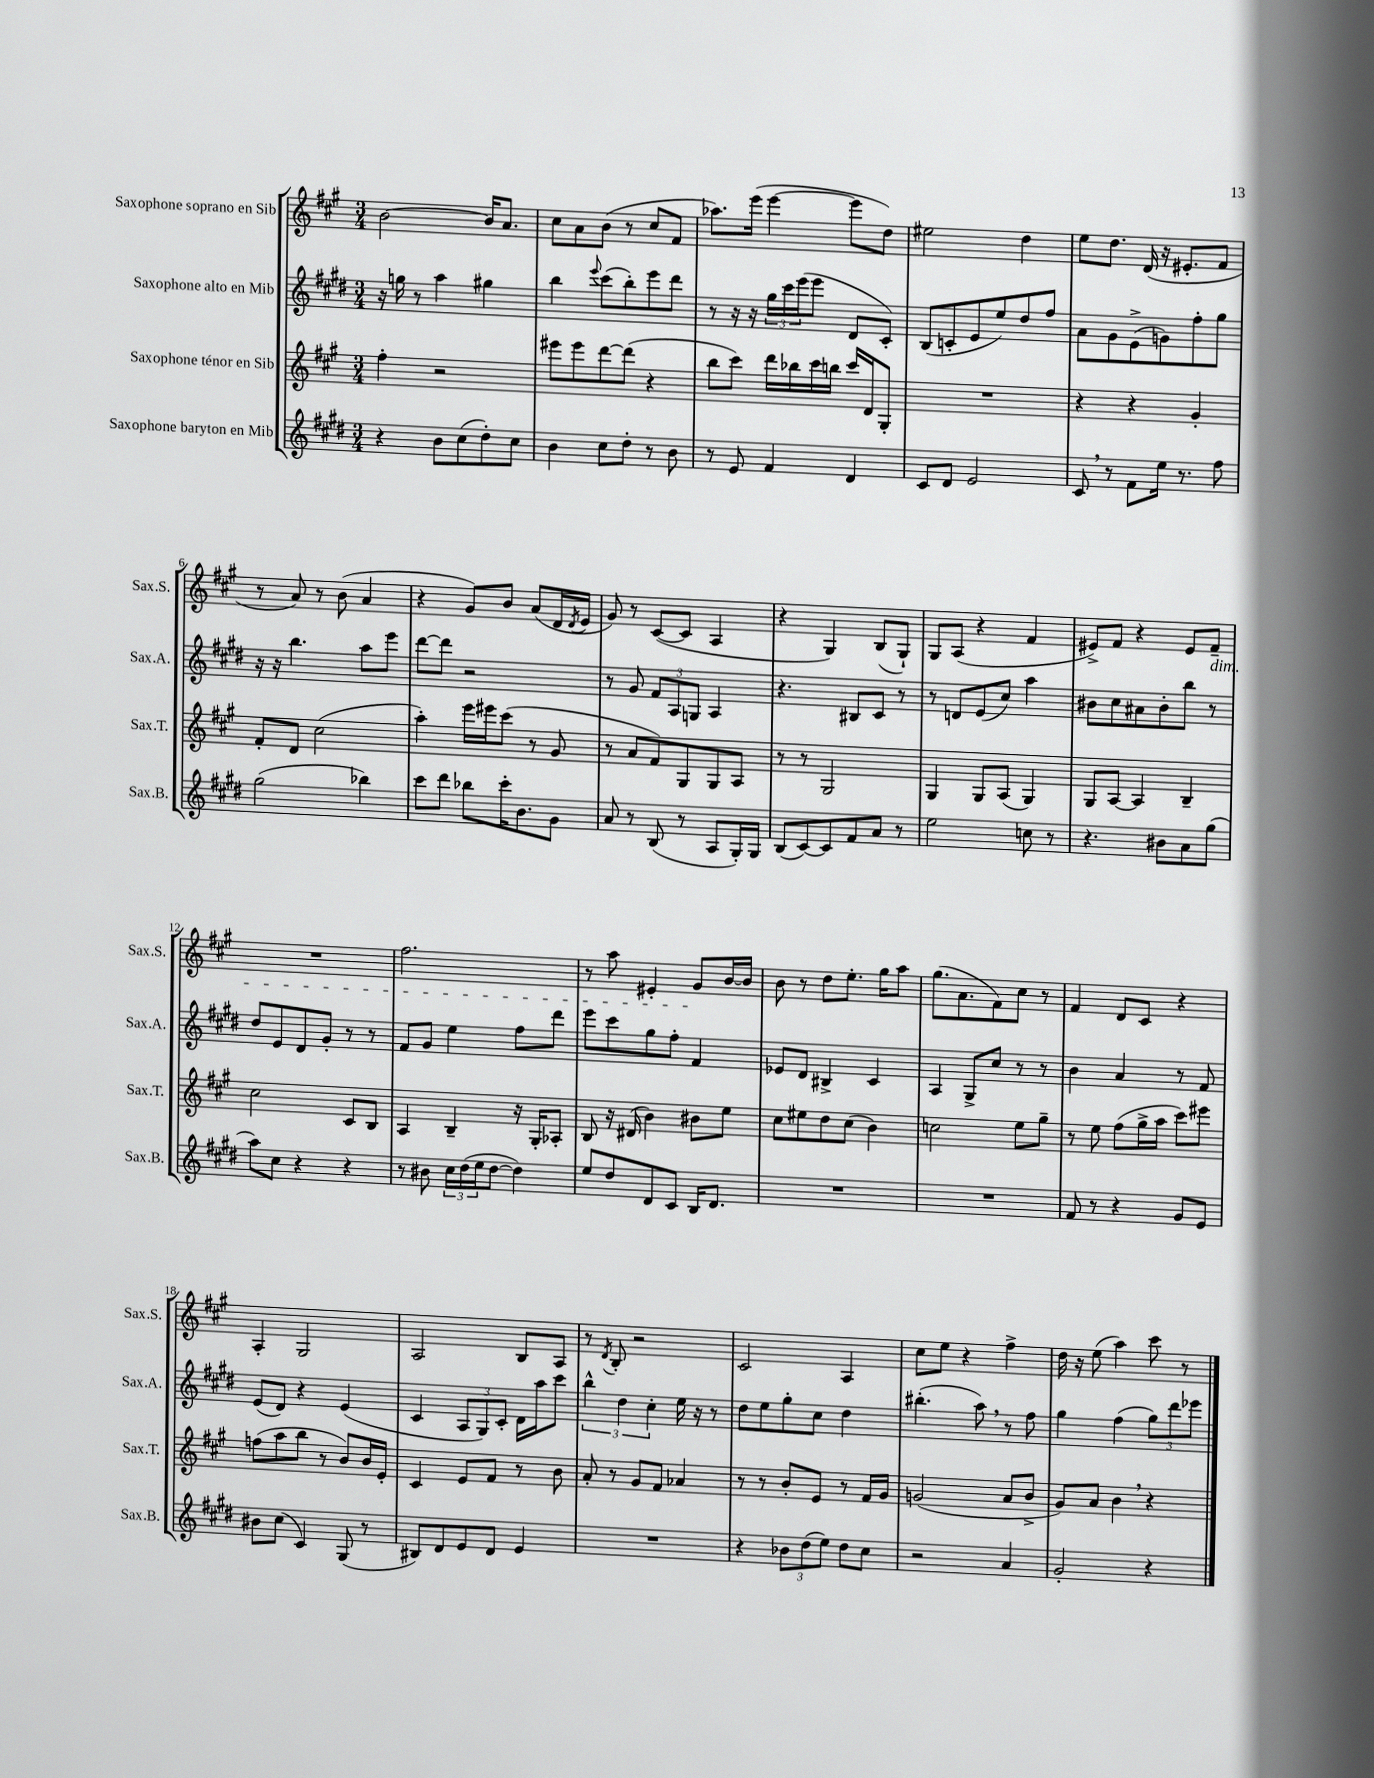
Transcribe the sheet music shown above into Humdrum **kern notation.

**kern	**kern	**kern	**kern
*staff4	*staff3	*staff2	*staff1
*clefG2	*clefG2	*clefG2	*clefG2
*k[f#c#g#d#]	*k[f#c#g#]	*k[f#c#g#d#]	*k[f#c#g#]
*M3/4	*M3/4	*M3/4	*M3/4
4r	4ff#'	16r	[2b
.	.	16gg	.
.	.	8r	.
8b	2r	4aa	.
(8cc#	.	.	.
8dd#')	.	4gg#	16b]
.	.	.	8.a
8cc#	.	.	.
=	=	=	=
4b	8eee#	4bb	8cc#
.	8eee#	.	8a
.	.	8qqeee	.
8cc#	[8ddd	(8ccc#	(8b
8dd#'	(8ddd]	8bb')	8r
8r	4r	8eee	8cc#
8b	.	8ddd#	8f#
=	=	=	=
8r	8bb	8r	8.aa-)
8e	8ccc#)	16r	.
.	.	16r	(16eee
4f#	16ddd	24gg#	[4eee
.	.	24ccc#	.
.	16bb-	.	.
.	.	(24eee	.
.	16ccc#	8eee	.
.	16bb	.	.
4d#	16ccc#	8d#	8eee]
.	16d	.	.
.	8G#'	8c#')	8dd)
=	=	=	=
8c#	2.r	(8B	2ee#
8d#	.	8c'	.
2e	.	8e	.
.	.	8ee)	.
.	.	8dd#	4dd
.	.	8ff#	.
=	=	=	=
8c#	4r	8a	8ee
8r	.	8g#	8.dd
8f#	4r	(8e^	.
.	.	.	(16d
16ee	.	8g)	16r
8.r	.	.	8.e#'
.	4g#'	8ff#'	.
8ff#	.	8gg#	8f#
=	=	=	=
(2gg#	8f#'	16r	8r
.	.	16r	.
.	8d	4.bb	8a)
.	(2cc#	.	8r
.	.	.	(8b
4bb-)	.	8aa	4a
.	.	8eee	.
=	=	=	=
8ccc#	4aa')	[8ddd#	4r
8ddd#	.	8ddd#]	.
8bb-	16eee	2r	8g#)
.	16eee#	.	.
16ccc#'	(8ccc#	.	8b
8.b	.	.	.
.	8r	.	(8a
8g#	8g#	.	16d
.	.	.	8qd
.	.	.	16e
=	=	=	=
8a	8r	8r	8g#)
8r	8a	8g#	8r
(8B	8f#)	12f#	([8c#
.	.	12A	.
8r	8G#	.	8c#]
.	.	12G	.
8A	8G#	4A	4A
16G#')	8A	.	.
16G#	.	.	.
=	=	=	=
(8B	8r	4.r	4r
[8c#)	8r	.	.
8c#]	2G#	.	4G#)
8f#	.	8B#	.
8a	.	8c#	(8B
8r	.	8r	8G#`)
=	=	=	=
2ee	4G#	8r	8G#
.	.	8d	(8A
.	8G#	(8e	4r
.	(8A	8cc#)	.
8cc	4G#)	4aa	4f#
8r	.	.	.
=	=	=	=
4.r	8G#	8b#	8e#^)
.	[8A	8cc#	8f#
.	4A]	8a#	4r
8b#	.	8b#'	.
8a	4B~	8bb	8e#
(8gg#	.	8r	8f#~
=	=	=	=
8aa)	2cc#	8dd#	2.r
8cc#	.	8e	.
4r	.	8d#	.
.	.	8g#'	.
4r	8c#	8r	.
.	8B	8r	.
=	=	=	=
8r	4A	8f#	2.ff#
8b#	.	8g#	.
24cc#	4B~	4ee	.
(24dd#	.	.	.
24ee	.	.	.
[8dd#	.	.	.
4dd#])	16r	8ff#	.
.	16G#'	.	.
.	8A-'	8ddd#	.
=	=	=	=
8ee	8B	8eee	8r
8dd#	16r	8ccc#	8aa
.	(16d#	.	.
8d#	4b)	8gg#	4e#'
8c#	.	8ff#'	.
16B	8b#	4f#	8g#
8.d#	.	.	.
.	8ee	.	[16b
.	.	.	16b]
=	=	=	=
2.r	8cc#	8e-	8b
.	8ee#	8d#	8r
.	8dd	4B#^	8dd
.	(8cc#	.	8.ee'
.	4b)	4c#	.
.	.	.	16gg#
.	.	.	8aa
=	=	=	=
2.r	2cc	4A	(8.gg#
.	.	.	8.a
.	.	8G#^	.
.	.	8cc#	8f#)
.	8ee	8r	8cc#
.	8gg#~	8r	8r
=	=	=	=
8f#	8r	4b	4f#
8r	8ee	.	.
4r	(8ff#	4a	8d
.	16gg#^	.	8c#
.	16aa	.	.
8g#	8ccc#)	8r	4r
8e	8eee#	8f#	.
=	=	=	=
8b#	(8ff	(8e	4A'
(8cc#	8aa	8d#)	.
4c#)	8bb	4r	2G#
.	8r	.	.
(8G#	8b)	(4e	.
8r	16b	.	.
.	16e'	.	.
=	=	=	=
8B#)	4c#	4c#	2A
8d#	.	.	.
8e	8e	12A	.
.	.	12G#)	.
8d#	8f#	.	.
.	.	12c#'	.
4e	8r	16d#	8B
.	.	16aa	.
.	8b	8ccc#	8A
=	=	=	=
2.r	8a'	6bb^^	8r
.	.	.	8qd
.	8r	.	8B'
.	.	6dd#	.
.	8g#	.	2r
.	.	6cc#'	.
.	8f#	.	.
.	4a-	16ee	.
.	.	16r	.
.	.	8r	.
=	=	=	=
4r	8r	8dd#	2c#
.	8r	8ee	.
12b-	8b'	8gg#'	.
(12dd#	.	.	.
.	8e	8cc#	.
12ee)	.	.	.
8dd#	8r	4dd#	4A
8cc#	16f#	.	.
.	16g#	.	.
=	=	=	=
2r	(2g	(4.bb#'	8cc#
.	.	.	8ee
.	.	.	4r
.	.	8aa)	.
4a	8a	8r	4ff#^
.	8b^	8ff#	.
=	=	=	=
2g#'	8g#)	4gg#	16dd
.	.	.	16r
.	8a	.	(8ee
.	4b	(4ff#	4aa)
4r	4r	12gg#)	8ccc#
.	.	12ddd#	.
.	.	.	8r
.	.	12eee-	.
==	==	==	==
*-	*-	*-	*-
